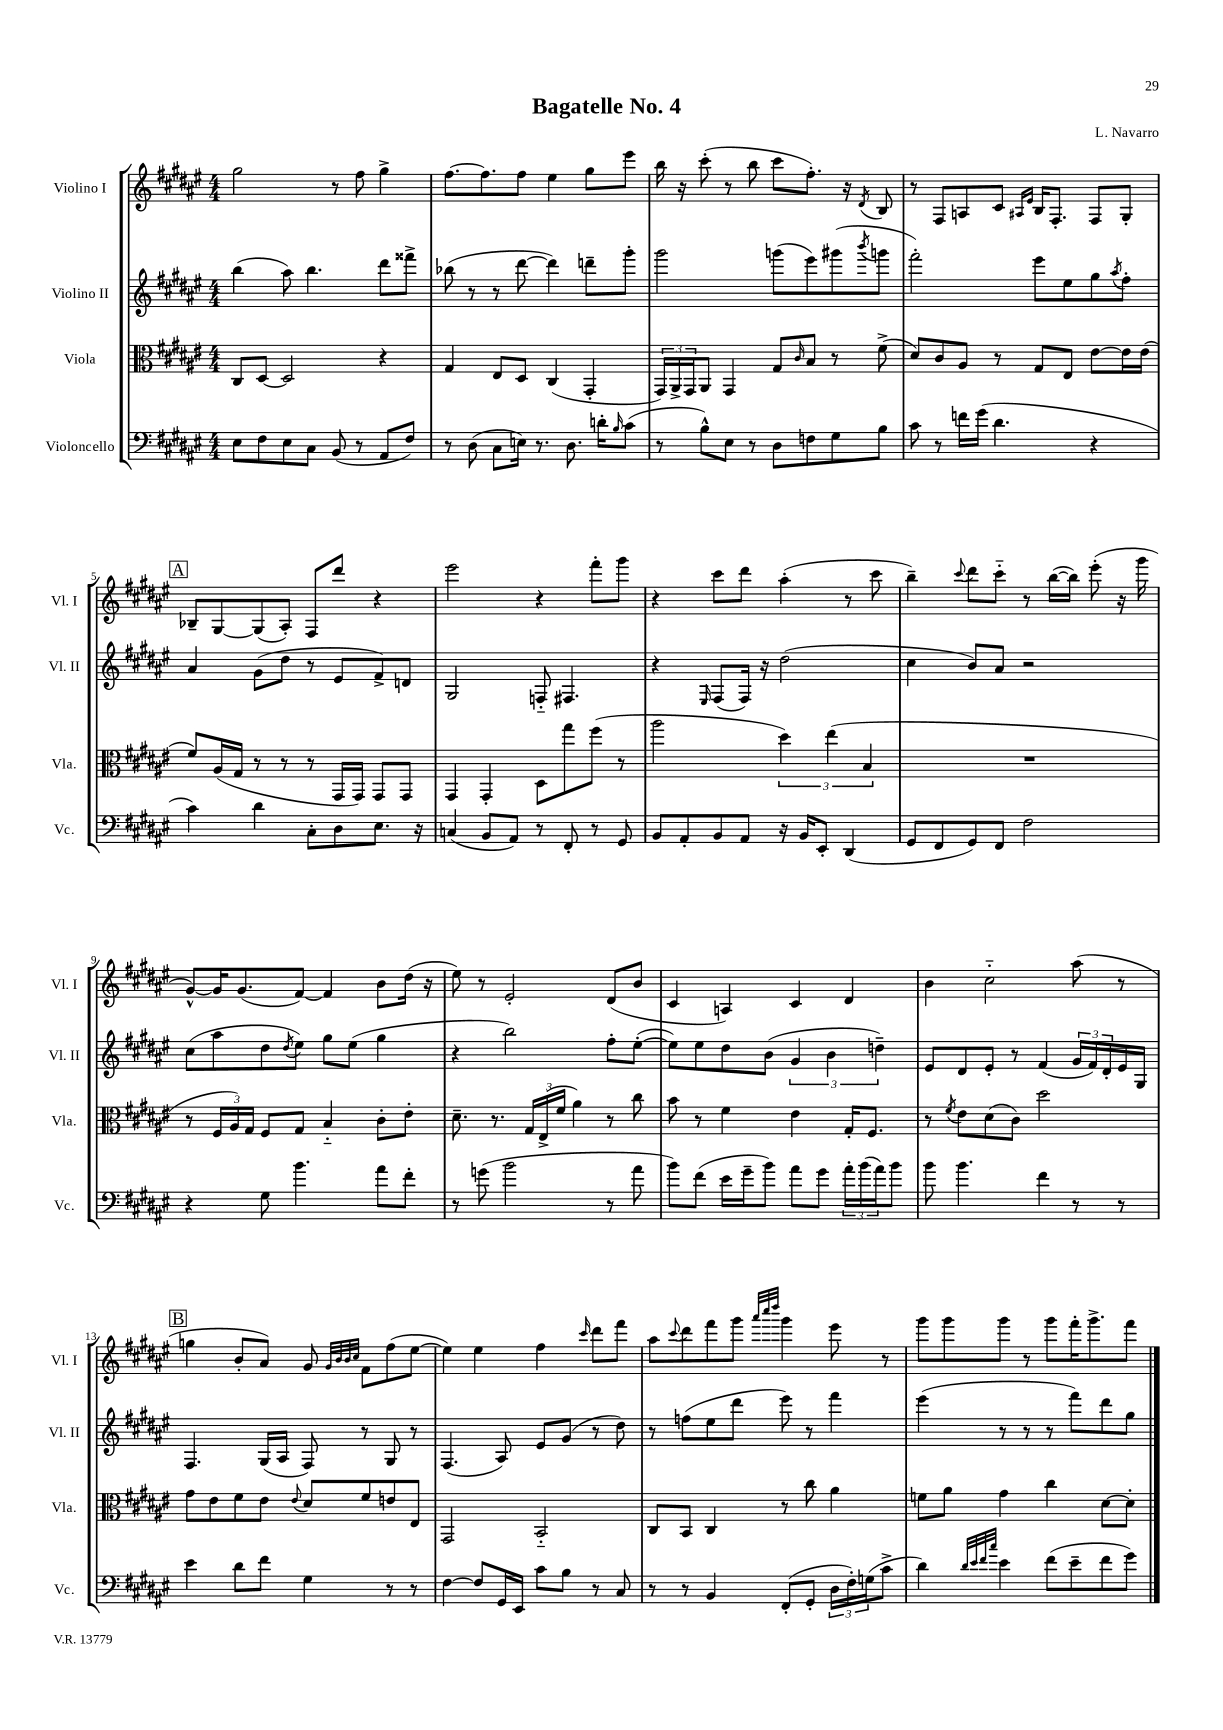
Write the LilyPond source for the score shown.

\header { title = "Bagatelle No. 4" composer = "L. Navarro" }
<<
\new StaffGroup <<
\new Staff = "s0" \with { instrumentName = "Violino I" shortInstrumentName = "Vl. I" } {
    \clef treble \key fis \major \numericTimeSignature \time 4/4
    gis''2 r8 fis''8 gis''4-> |
    fis''8.~ fis''8. fis''8 eis''4 gis''8 eis'''8 |
    b''16 r16 cis'''8-.( r8 b''8 cis'''8 fis''8.-.) r16 \acciaccatura { dis'8 } b8 |
    r8 fis8 a8 cis'8 \grace { ais16 eis'16 } b16 fis8.-. fis8 gis8-. |
    \mark \markup { \box "A" } bes8-- gis8~ gis8( ais8-.) fis8 dis'''8 r4 |
    eis'''2 r4 fis'''8-. gis'''8 |
    r4 cis'''8 dis'''8 ais''4-.( r8 cis'''8 |
    b''4--) \appoggiatura { cis'''8 } dis'''8 cis'''8-_ r8 b''16~( b''16) eis'''8-.( r16 gis'''16 |
    gis'8~-^) gis'16 gis'8.( fis'8~) fis'4 b'8 dis''16( r16 |
    eis''8) r8 eis'2-. dis'8( b'8 |
    cis'4 a4) cis'4 dis'4 |
    b'4 cis''2-_ ais''8( r8 |
    \mark \markup { \box "B" } g''4 b'8-. ais'8) gis'8 \grace { gis'32 b'32 b'32 cis''32 } fis'8 fis''8( eis''8~ |
    eis''4) eis''4 fis''4 \grace { cis'''16 } dis'''8 fis'''8 |
    ais''8 \appoggiatura { cis'''8 } dis'''8 fis'''8 gis'''8 \grace { ais'''32 cis''''32 dis''''32 } gis'''4 eis'''8 r8 |
    gis'''8 gis'''8 gis'''8 r8 gis'''8 fis'''16-. gis'''8.-> fis'''8 \bar "|." |
}
\new Staff = "s1" \with { instrumentName = "Violino II" shortInstrumentName = "Vl. II" } {
    \clef treble \key fis \major \numericTimeSignature \time 4/4
    b''4( ais''8) b''4. dis'''8 fisis'''8-> |
    bes''8( r8 r8 dis'''8~ dis'''4) d'''8-- gis'''8-. |
    gis'''2 g'''8( eis'''8) gis'''8( \acciaccatura { b'''8 } g'''8 |
    fis'''2-.) eis'''8 eis''8 gis''8 \acciaccatura { ais''8 } fis''8-. |
    \mark \markup { \box "A" } ais'4 gis'8( dis''8 r8 eis'8 fis'8->) d'8 |
    gis2 f8-_ fis4. |
    r4 \grace { eis16 } fis8( fis16) r16 dis''2( |
    cis''4 b'8) ais'8 r2 |
    cis''8( ais''8 dis''8 \acciaccatura { dis''8 } eis''8) gis''8 eis''8( gis''4 |
    r4 b''2) fis''8-. eis''8~-.( |
    eis''8) eis''8 dis''8 b'8( \tuplet 3/2 { gis'4 b'4 d''4--) } |
    eis'8 dis'8 eis'8-. r8 fis'4( \tuplet 3/2 { gis'16 fis'16) dis'16-. } eis'16 gis16 |
    \mark \markup { \box "B" } fis4. gis16( ais16 fis8) r8 gis8 r8 |
    fis4.( ais8) eis'8 gis'8( r8 dis''8) |
    r8 f''8( eis''8 dis'''8 eis'''8) r8 fis'''4 |
    eis'''4( r8 r8 r8 fis'''8) dis'''8 gis''8 \bar "|." |
}
\new Staff = "s2" \with { instrumentName = "Viola" shortInstrumentName = "Vla." } {
    \clef alto \key fis \major \numericTimeSignature \time 4/4
    cis8 dis8~ dis2 r4 |
    gis4 eis8 dis8 cis4( gis,4-. |
    \tuplet 3/2 { gis,16) ais,16-> gis,16 } ais,8 gis,4 gis8 \grace { cis'16 } b8 r8 fis'8->( |
    dis'8) cis'8 ais8 r8 gis8 eis8 eis'8~ eis'16 eis'16( |
    \mark \markup { \box "A" } fis'8) ais16( gis16 r8 r8 r8 gis,16 gis,16) gis,8 gis,8 |
    gis,4 gis,4-. dis8 gis''8 fis''8( r8 |
    ais''2 \tuplet 3/2 { dis''4) eis''4( b4 } |
    R1 |
    r8 \tuplet 3/2 { fis16 ais16) gis16 } fis8 gis8 b4-_ cis'8-. eis'8-. |
    dis'8.-- r8. \tuplet 3/2 { gis16 eis16->( fis'16 } ais'4) r8 cis''8 |
    b'8 r8 fis'4 eis'4 gis16-. fis8. |
    r8 \acciaccatura { fis'8 } eis'8 dis'8( cis'8) dis''2 |
    \mark \markup { \box "B" } gis'8 eis'8 fis'8 eis'8 \appoggiatura { eis'8 } dis'8 fis'8 e'8 eis8 |
    gis,2 b,2-_ |
    cis8 b,8 cis4 r8 cis''8 ais'4 |
    f'8 ais'8 gis'4 cis''4 dis'8~ dis'8-. \bar "|." |
}
\new Staff = "s3" \with { instrumentName = "Violoncello" shortInstrumentName = "Vc." } {
    \clef bass \key fis \major \numericTimeSignature \time 4/4
    eis8 fis8 eis8 cis8 b,8( r8 ais,8 fis8) |
    r8 dis8( cis8 e16) r8. dis8. d'16-. \grace { b16 } cis'8( |
    r8 b8-^) eis8 r8 dis8 f8 gis8 b8 |
    cis'8 r8 f'16 gis'16( dis'4. r4 |
    \mark \markup { \box "A" } cis'4) dis'4 cis8-. dis8 eis8. r16 |
    c4( b,8 ais,8) r8 fis,8-. r8 gis,8 |
    b,8 ais,8-. b,8 ais,8 r16 b,16 eis,8-. dis,4( |
    gis,8 fis,8 gis,8) fis,8 fis2 |
    r4 gis8 b'4. ais'8 fis'8-. |
    r8 g'8( b'2 r8 ais'8 |
    b'8) fis'8( eis'16 gis'16-- b'8) ais'8 gis'8 \tuplet 3/2 { ais'16-. b'16( ais'16) } b'8 |
    b'8 b'4. fis'4 r8 r8 |
    \mark \markup { \box "B" } eis'4 dis'8 fis'8 gis4 r8 r8 |
    fis4~ fis8 gis,16 eis,16 cis'8 b8 r8 cis8 |
    r8 r8 b,4 fis,8-.( gis,8-. \tuplet 3/2 { dis16 fis16-.) g16( } cis'8-> |
    dis'4) \grace { dis'32 eis'32 fis'32 cis''32 } eis'4 fis'8( eis'8-- fis'8 gis'8) \bar "|." |
}
>>
>>
